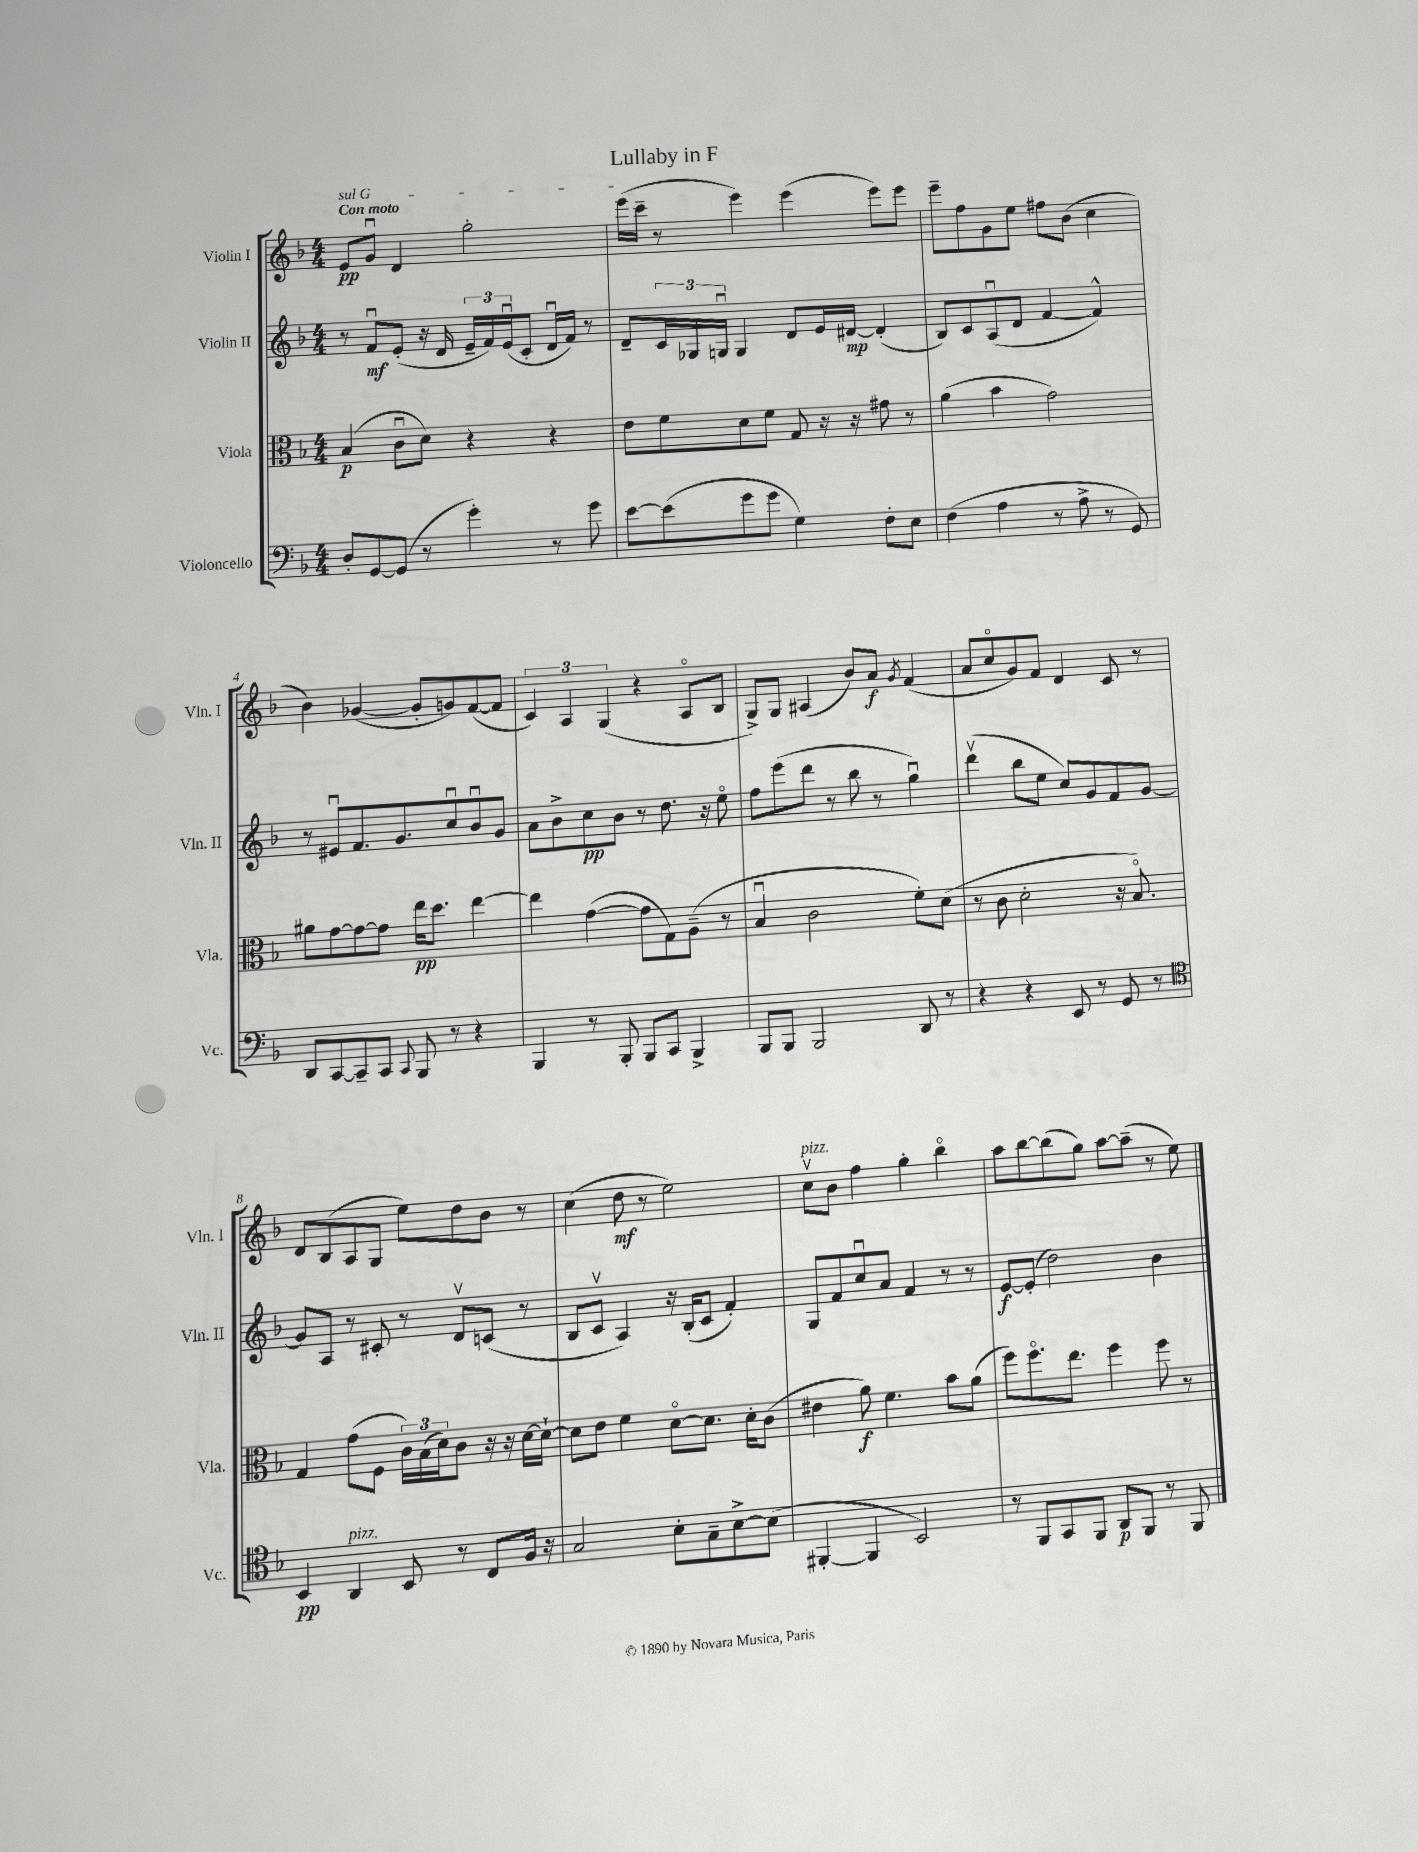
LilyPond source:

\header { title = "Lullaby in F" }
<<
\new StaffGroup <<
\new Staff = "s0" \with { instrumentName = "Violin I" shortInstrumentName = "Vln. I" } {
    \clef treble \key f \major \numericTimeSignature \time 4/4 \tempo "Con moto"
    \once \override TextSpanner.bound-details.left.text = \markup { \italic "sul G" } e'8\pp\startTextSpan g'8\downbow d'4 g''2-. |
    e'''16( c'''16--\stopTextSpan r8 e'''4) e'''4( e'''8) e'''8 |
    e'''8-- f''8 g'8 e''8 fis''8 bes'8( c''4 |
    bes'4) ges'4~( ges'8-. g'8) f'8~( f'8 |
    \tuplet 3/2 { c'4) a4 g4( } r4 a8\flageolet bes8 |
    g8->) g8 ais4( bes'8) a'8\f \acciaccatura { g'8 } f'4( |
    a'8 c''8\flageolet g'8) f'8 d'4 c'8 r8 |
    d'8 bes8( a8 g8 e''8) d''8 bes'8 r8 |
    c''4( d''8\mf r8 e''2) |
    c''8\upbow^\markup { \italic "pizz." } bes'8 f''4 g''4-. bes''4\flageolet |
    a''8 bes''8~ bes''8( g''8) a''8~ a''8--( r8 e''8) \bar "|." |
}
\new Staff = "s1" \with { instrumentName = "Violin II" shortInstrumentName = "Vln. II" } {
    \clef treble \key f \major \numericTimeSignature \time 4/4
    r8 f'8\downbow\mf e'8-.( r16 d'16 \tuplet 3/2 { e'16-- f'16) e'16\downbow( } c'8-. d'16\downbow f'16) r8 |
    d'8-- \tuplet 3/2 { c'16 ges16 g16\downbow } g4 d'8 e'16 dis'16~\mp dis'4-.( |
    bes8) c'8 a8\downbow( d'8 f'4~ f'4-^) |
    r8 eis'8\downbow f'8. g'8. c''8\downbow bes'8\downbow g'8 |
    a'8 bes'8-> c''8\pp bes'8 r8 d''8. r16 e''8\flageolet |
    f''8 e'''8( d'''8 r8 bes''8 r8 g''4\downbow) |
    d'''4\upbow( bes''8 e''8 c''8) g'8 f'8 g'8~ |
    g'8 a8 r8 cis'8-. r8 d'8\upbow c'8( r8 |
    bes8 c'8\upbow a4) r16 bes16-.( c'8 f'4-.) |
    g8 f'8 c''8\downbow a'8 f'4 r8 r8 |
    e'8~\f e'8-.( d''2) bes'4 \bar "|." |
}
\new Staff = "s2" \with { instrumentName = "Viola" shortInstrumentName = "Vla." } {
    \clef alto \key f \major \numericTimeSignature \time 4/4
    bes4\p( c'8\downbow d'8) r4 r4 |
    e'8 f'8 d'8 f'8 g8 r16 r16 gis'8 r8 |
    a'4( bes'4 g'2) |
    ais'8 g'8~ g'8~ g'8 e''16\pp d''8. e''4~ |
    e''4 g'4~( g'8 g8) a8--( r8 |
    bes4\downbow c'2 f'8-.) d'8( |
    r8 c'8 d'2-. r16 bes8.\flageolet) |
    g4 g'8( f8 \tuplet 3/2 { c'16) bes16( d'16) } c'8 r16 r16 d'16~ d'16~-! |
    d'8 e'8 f'4 d'8~\flageolet d'8. d'16-. c'8( |
    eis'4 a'8\f) f'4. bes'8 a'8( |
    f''8) f''8.\flageolet e''8. f''4 f''8 r8 \bar "|." |
}
\new Staff = "s3" \with { instrumentName = "Violoncello" shortInstrumentName = "Vc." } {
    \clef bass \key f \major \numericTimeSignature \time 4/4
    d8-. g,8~ g,8( r8 g'4-.) r8 g'8 |
    e'8~ e'8( g'8 g'8 g4) f8-. e8 |
    f4( a4 r8 a8-> r8 g,8) |
    d,8 c,8~ c,8-- c,8 \appoggiatura { c,8 } bes,,8 r8 r4 |
    bes,,4 r8 bes,,8-. bes,,8 c,8 bes,,4-> |
    bes,,8 bes,,8 bes,,2 d,8 r8 |
    r4 r4 e,8 r8 g,8 r8 |
    \clef tenor bes,4\pp a,4^\markup { \italic "pizz." } bes,8 r8 c8 f16 r16 |
    g2 bes8-. g8-- bes8~-> bes8( |
    fis,4~-. fis,4 bes,2) |
    r8 f,8 g,8 f,8 a,8\p f,8 r8 f,8 \bar "|." |
}
>>
>>
